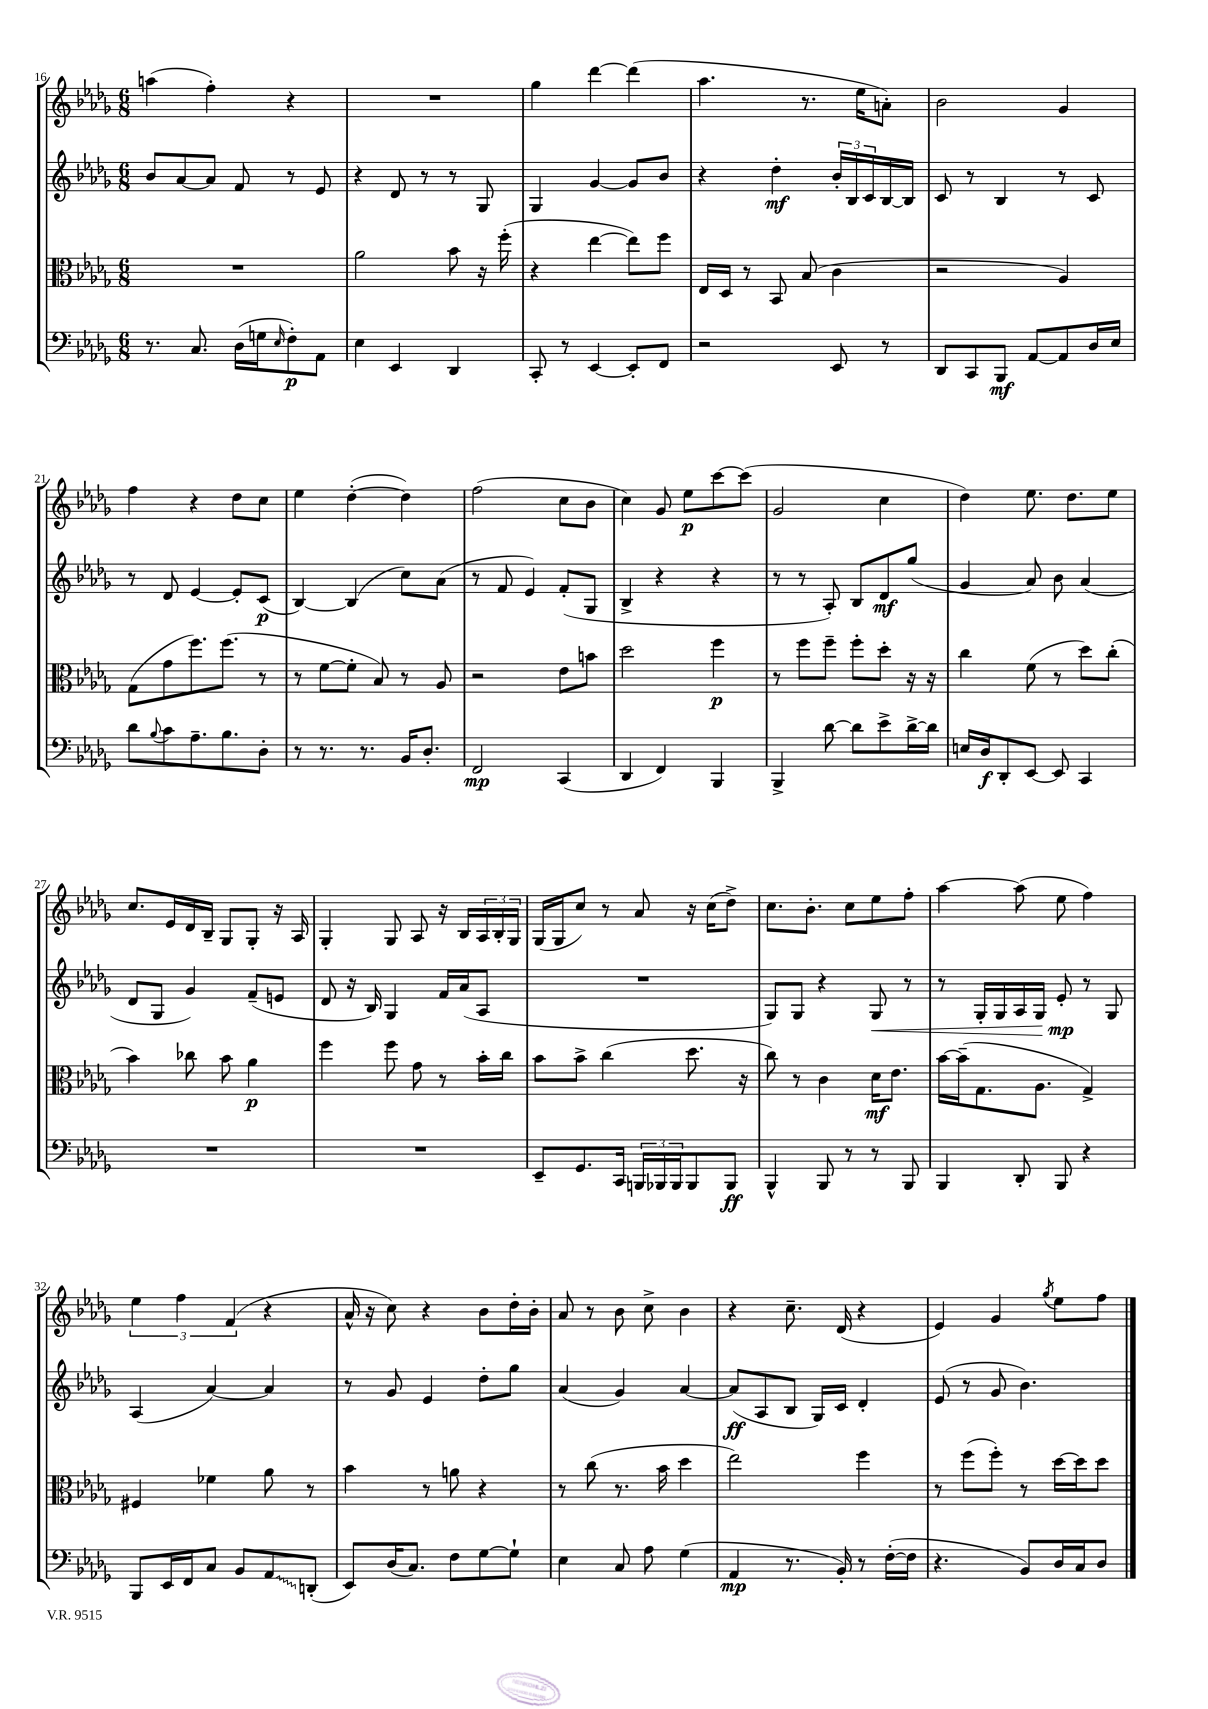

**kern	**kern	**kern	**kern
*staff4	*staff3	*staff2	*staff1
*clefF4	*clefC3	*clefG2	*clefG2
*k[b-e-a-d-g-]	*k[b-e-a-d-g-]	*k[b-e-a-d-g-]	*k[b-e-a-d-g-]
*M6/8	*M6/8	*M6/8	*M6/8
8.r	2.r	8b-/L	(4aa\
.	.	[8a-/	.
8.C/	.	.	.
.	.	8a-/]J	4ff'\)
(16D-\LL	.	8f/	.
16G\J	.	.	.
16qqE-/	.	.	.
8F'\)	.	8r	4r
8AA-\J	.	8e-/	.
=	=	=	=
4E-\	2a-\	4r	2.r
4EE-/	.	8d-/	.
.	.	8r	.
4DD-/	8b-\	8r	.
.	16r	8G-/	.
.	(16ff'\	.	.
=	=	=	=
8CC'/	4r	4G-/	4gg-\
8r	.	.	.
[4EE-/	[4ee-\	[4g-/	[4ddd-\
8EE-'/]L	8ee-\]L)	8g-/]L	(4ddd-\]
8FF/J	8ff\J	8b-/J	.
=	=	=	=
2r	16E-/LL	4r	4.aa-\
.	16D-/JJ	.	.
.	8r	.	.
.	8BB-/	4dd-'\	.
.	(8B-/	.	8.r
8EE-/	4c\	24b-'/LL	.
.	.	24B-/	.
.	.	.	16ee-\LK
.	.	24c/	.
8r	.	[16B-/	8a'\J)
.	.	16B-/]JJ	.
=	=	=	=
8DD-/L	2r	8c/	2b-\
8CC/	.	8r	.
8BBB-/J	.	4B-/	.
[8AA-/L	.	.	.
8AA-/]	4A-/)	8r	4g-/
16D-/L	.	8c/	.
16E-/JJ	.	.	.
=	=	=	=
8d-\L	(8G-\L	8r	4ff\
8qqB-/	.	.	.
8c\	8g-\	8d-/	.
8.A-~\	8.ff\)	[4e-/	4r
8.B-\	(8.ff\J	.	.
.	.	8e-'/]L	8dd-\L
8D-'\J	8r	(8c/J	8cc\J
=	=	=	=
8r	8r	[4B-/)	4ee-\
8.r	[8f\L	.	.
.	8f'\]J	(4B-/]	([4dd-'\
8.r	.	.	.
.	8B-/)	.	.
16BB-/LK	8r	8cc\L)	4dd-\])
8.D-'/J	.	.	.
.	8A-/	(8a-\J	.
=	=	=	=
2FF/	2r	8r	(2ff\
.	.	8f/	.
.	.	4e-/)	.
(4CC/	8e-\L	(8f'/L	8cc\L
.	8b\J	8G-/J	8b-\J
=	=	=	=
4DD-/	2dd-\	4B-^/	4cc\)
4FF/)	.	4r	8g-/
.	.	.	8ee-\L
4BBB-/	4ff\	4r	[8ccc\
.	.	.	(8ccc\]J
=	=	=	=
4BBB-^/	8r	8r	2g-/
.	8ff\L	8r	.
[8d-\	8ff~\J	8A-'/)	.
8d-\]L	8ff'\L	8B-/L	.
8e-^\	8dd-'\J	8d-/	4cc\
[16d-^\L	16r	(8gg-/J	.
16d-\]JJ	16r	.	.
=	=	=	=
16E/LL	4cc\	4g-/	4dd-\)
16D-/J	.	.	.
8DD-'/	.	.	.
[8EE-/J	(8f\	8a-/)	8.ee-\
8EE-/]	8r	8b-\	.
.	.	.	8.dd-\L
4CC/	8dd-\L)	(4a-/	.
.	(8cc'\J	.	8ee-\J
=	=	=	=
2.r	4b-\)	8d-/L	8.cc/L
.	.	8G-/J	.
.	.	.	16e-/L
.	8cc-\	4g-/)	16d-/
.	.	.	16B-~/JJ
.	8b-\	.	8G-/L
.	4a-\	(8f~/L	8G-'/J
.	.	8e/J	16r
.	.	.	16A-/
=	=	=	=
2.r	4ff\	8d-/	4G-'/
.	.	16r	.
.	.	16B-/)	.
.	8ff\	4G-/	8G-/
.	8g-\	.	8A-/
.	8r	16f/LL	16r
.	.	(16a-/J	16B-/LL
.	16b-'\LL	8A-/J	24A-/
.	.	.	24B-'/
.	16cc\JJ	.	.
.	.	.	24G-/JJ
=	=	=	=
8EE-~/L	8b-\L	2.r	(16G-/LL
.	.	.	16G-/J
8.GG-/	8b-^\J	.	8cc/J)
.	(4cc\	.	8r
16CC/Jk	.	.	.
24BBB/LL	.	.	8a-/
24BBB-/	.	.	.
24BBB-/J	.	.	.
8BBB-/	8.dd-\	.	16r
.	.	.	(16cc\LK
8BBB-/J	.	.	8dd-^\J)
.	16r	.	.
=	=	=	=
4BBB-^^/	8cc\)	8G-/L)	8.cc\L
.	8r	8G-/J	.
.	.	.	8.b-'\J
8BBB-/	4c\	4r	.
8r	.	.	8cc\L
8r	16d-\LK	8G-/	8ee-\
.	8.e-\J	.	.
8BBB-/	.	8r	8ff'\J
=	=	=	=
4BBB-/	[16b-\LL	8r	[4aa-\
.	(16b-~\]J	.	.
.	8.G-\	16G-'/LL	.
.	.	16G-/	.
8DD-'/	.	16A-/	(8aa-\]
.	8.A-\J	16G-/JJ	.
8BBB-/	.	8e-'/	8ee-\
4r	4G-^/)	8r	4ff\)
.	.	8G-/	.
=	=	=	=
8BBB-/L	4F#/	(4A-/	6ee-\
16EE-/L	.	.	.
.	.	.	6ff\
16FF/J	.	.	.
8C/J	4f-\	[4a-/)	.
.	.	.	(6f/
8BB-/L	.	.	.
8AA-/	8a-\	4a-/]	4r
(8DD'/J	8r	.	.
=	=	=	=
8EE-/L)	4b-\	8r	16a-^^/
.	.	.	16r
(16D-/K	.	8g-/	8cc\)
8.C/J)	.	.	.
.	8r	4e-/	4r
8F\L	8a\	.	.
[8G-\	4r	8dd-'\L	8b-\L
8G-`\]J	.	8gg-\J	16dd-'\L
.	.	.	16b-'\JJ
=	=	=	=
4E-\	8r	(4a-/	8a-/
.	(8cc\	.	8r
8C/	8.r	4g-/)	8b-\
8A-\	.	.	8cc^\
.	16b-\	.	.
(4G-\	4dd-\	[4a-/	4b-\
=	=	=	=
4AA-/	2ee-\)	(8a-/]L	4r
.	.	8A-/	.
8.r	.	8B-/J	8.cc~\
.	.	16G-/LL)	.
16BB-'/)	.	16c/JJ	(16d-/
8r	4ff\	4d-'/	4r
([16F'\LL	.	.	.
16F\]JJ	.	.	.
=	=	=	=
4.r	8r	(8e-/	4e-/)
.	(8ff\L	8r	.
.	8ff'\J)	8g-/	4g-/
8BB-/L)	8r	4.b-\)	.
.	.	.	8qgg-/
16D-/L	[16dd-\LL	.	8ee-\L
16C/J	16dd-\]J	.	.
8D-/J	8dd-\J	.	8ff\J
==	==	==	==
*-	*-	*-	*-
